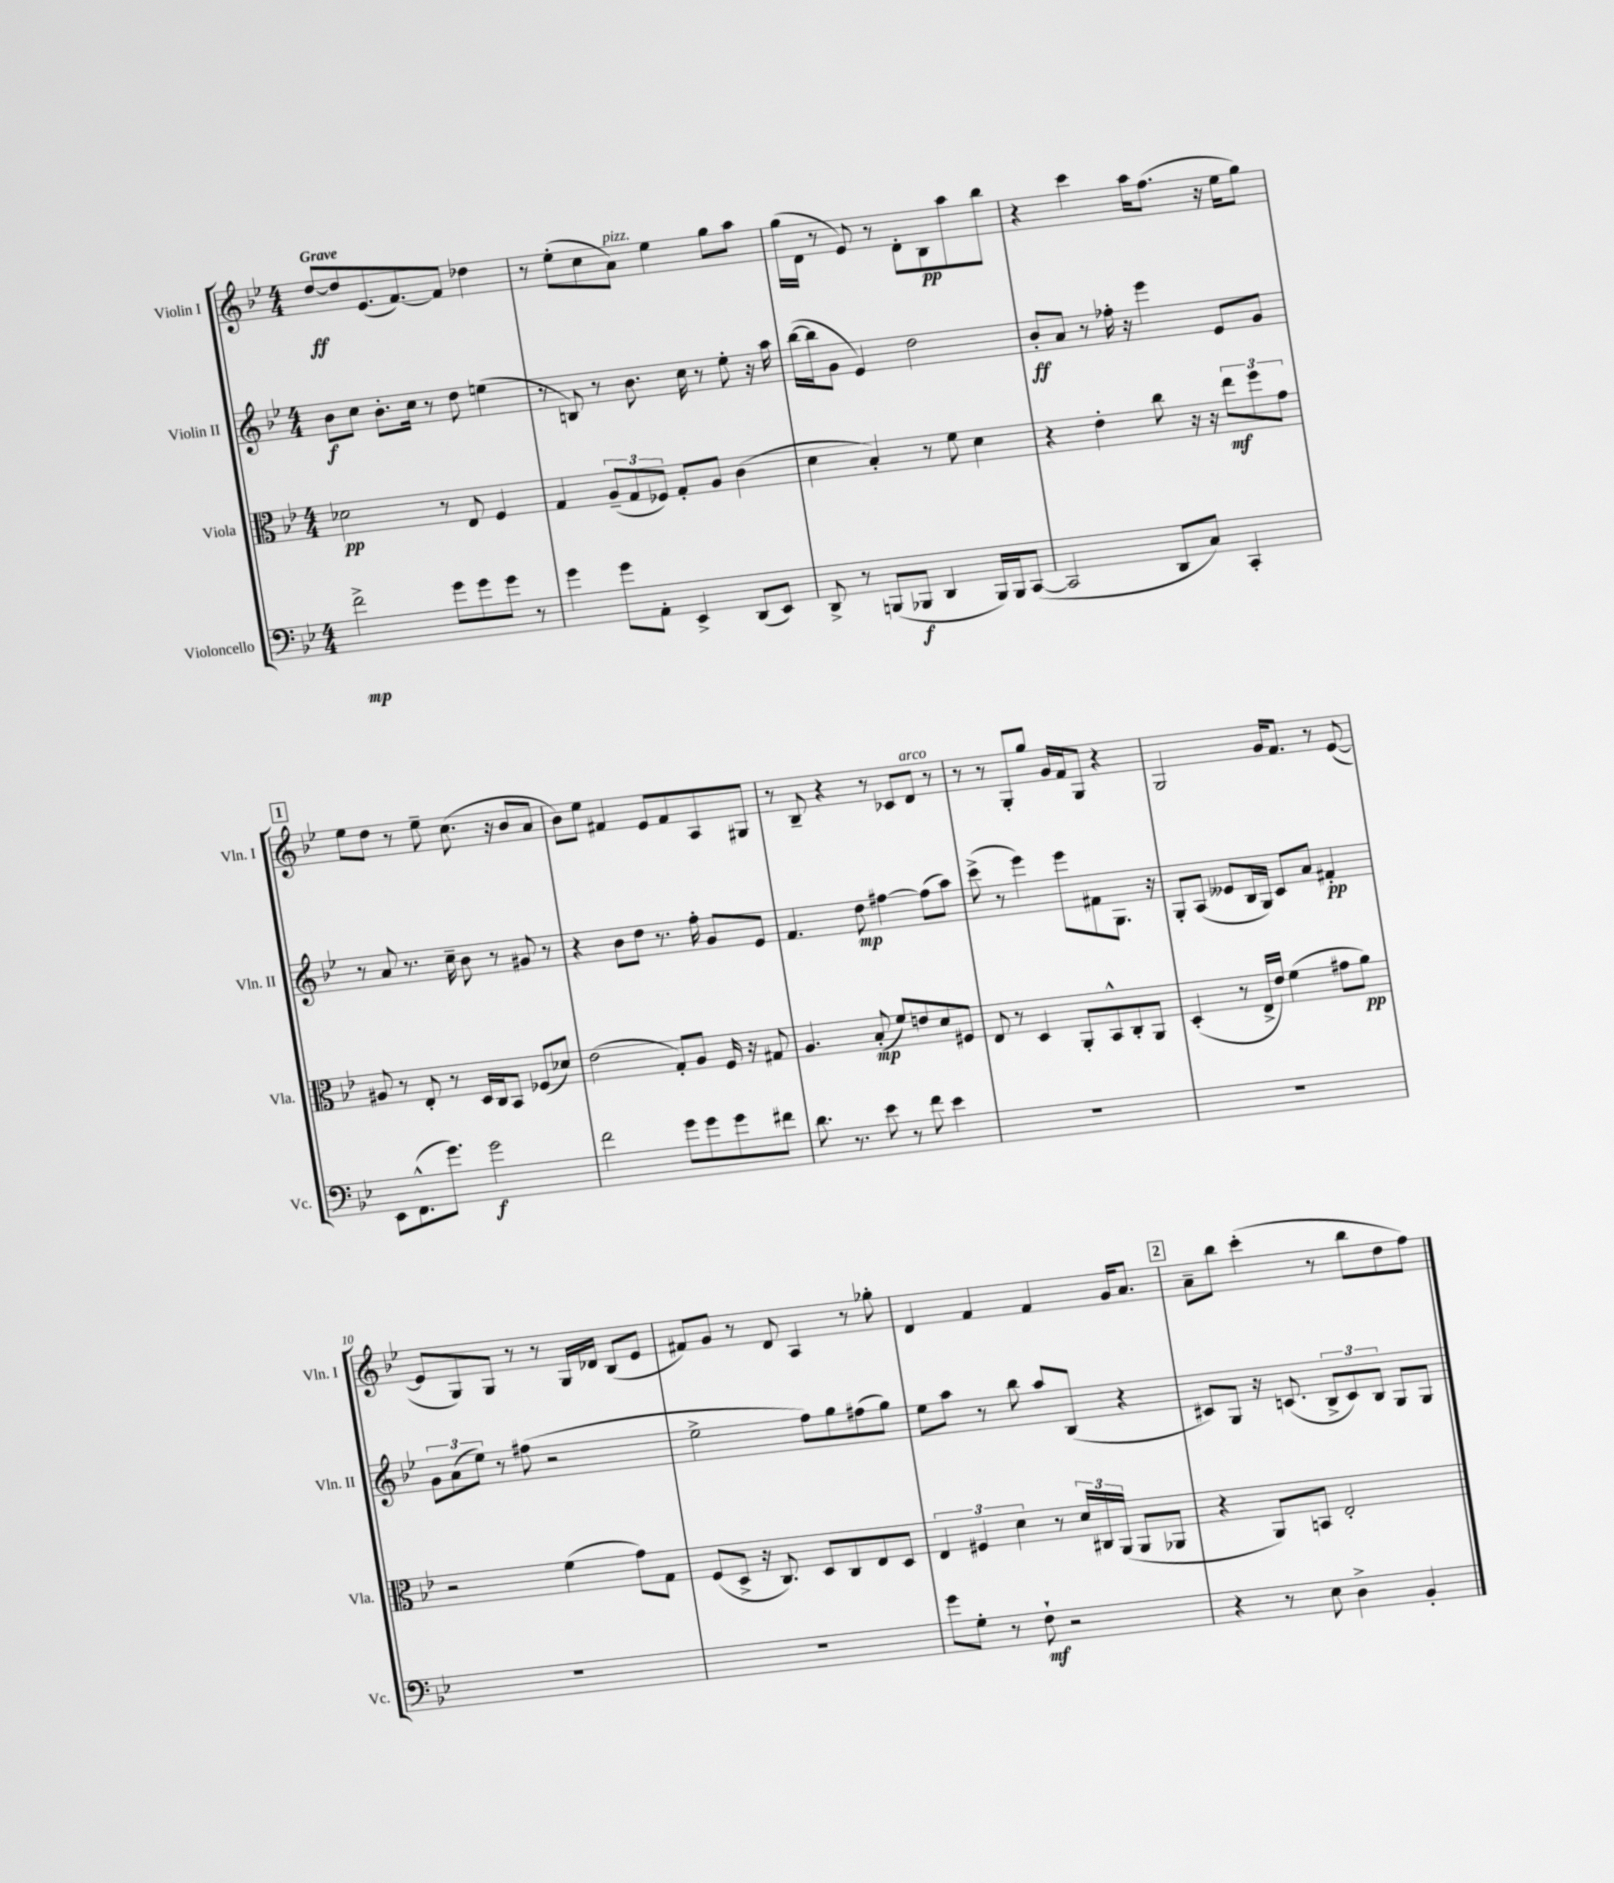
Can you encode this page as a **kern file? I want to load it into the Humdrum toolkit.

**kern	**kern	**kern	**kern
*staff4	*staff3	*staff2	*staff1
*clefF4	*clefC3	*clefG2	*clefG2
*k[b-e-]	*k[b-e-]	*k[b-e-]	*k[b-e-]
*M4/4	*M4/4	*M4/4	*M4/4
2f^	2d-	8b-	[8dd
.	.	8cc	8dd]
.	.	8.b-'	(8.e-
.	.	16cc	[8.f)
8g	8r	8r	.
8g	8E-	8dd	8f]
8g	4F	(4ee	4dd-
8r	.	.	.
=	=	=	=
4g	4G	8r	8r
.	.	8B)	(8ee-'
8g	(12A~	8r	8cc
.	12G	.	.
8AA'	.	8.b-	8a)
.	12F-)	.	.
4EE-^	8G'	.	4ee-
.	.	16cc	.
.	8A	8r	.
(8DD	(4c	8ee-'	8gg
8EE-)	.	16r	8aa
.	.	16aa	.
=	=	=	=
8DD^	4d	([16bb-	(16gg
.	.	16bb-]	16d
8r	.	8g	8r
(8BBB	4B-')	4e-)	8e-)
8BBB-	.	.	8r
4DD	8r	2dd	8d'
.	8f	.	8B-
16BBB-)	4d	.	8aa
16BBB-	.	.	.
([8CC	.	.	8bb-
=	=	=	=
2CC]	4r	8b-'	4r
.	.	8a	.
.	4e-'	8r	4ccc
.	.	16ff-'	.
.	.	16r	.
8DD	8cc	4eee-	16aa
.	.	.	(8.ff
8C)	16r	.	.
.	16r	.	.
4CC'	12ee-	8e-	16r
.	.	.	16ee-
.	12ff	.	.
.	.	8g	8gg)
.	12g	.	.
=	=	=	=
8EE-	8A#	8r	8ee-
(8.FF^^	8r	8a	8dd
.	8E-'	8.r	8r
8.g)	.	.	.
.	8r	.	8ee-~
.	.	16cc~	.
2g	16D	8b-	(8.cc
.	16C	.	.
.	8BB-	8r	.
.	.	.	16r
.	(8F-	8g#	8b-
.	8d-)	8r	8a
=	=	=	=
2f	(2e-	4r	8b-)
.	.	.	8ee-
.	.	8b-	4f#
.	.	8dd	.
8g	8G')	8.r	8e-
8g	8A	.	8f#
.	.	16ff'	.
8g	16F	8g	8A
.	16r	.	.
8f#	8G#	8e-	8G#
=	=	=	=
8.d	4.A	4.f	8r
.	.	.	8B-~
8.r	.	.	.
.	.	.	4r
8e-	(8B-'	8dd	.
8r	8f)	[4ff#	8r
8f	8e	.	8c-
4e-	8d	(8ff#]	8d
.	8F#	8aa)	8r
=	=	=	=
1r	8E-	(8ccc^	8r
.	8r	8r	8r
.	4D	4eee-)	8G'
.	.	.	8gg
.	8AA'	8eee-	16g
.	.	.	16f
.	8BB-^^	8f#	8G
.	8C'	8.G	4r
.	8AA	.	.
.	.	16r	.
=	=	=	=
1r	(4D'	8G'	2G
.	.	(8A	.
.	8r	8e--	.
.	16E-^	16B-	.
.	16e-)	16G)	.
.	(4f	8c	16g
.	.	.	8.f
.	.	8a	.
.	8g#	4f#'	8r
.	8a)	.	([8e-
=	=	=	=
1r	2r	12g	8e-]
.	.	(12a	.
.	.	.	8G)
.	.	12ee-)	.
.	.	8r	8G
.	.	(8ff#	8r
.	(4f	2r	8r
.	.	.	16G
.	.	.	16d-
.	8g)	.	(8B-
.	8G	.	8e-
=	=	=	=
1r	(8F	2ee-^	8f#)
.	8D^	.	8g
.	16r	.	8r
.	8.C)	.	.
.	.	.	8d
.	8D	8ff)	4A
.	8C	8gg	.
.	8E-	(8ff#	8r
.	8D	8gg)	8gg-'
=	=	=	=
8g	6E-	8ee-	4d
8G'	.	8aa	.
.	6F#	.	.
8r	.	8r	4f
.	6d	.	.
8F`	.	8bb-	.
2r	8r	8aa	4f
.	24d	(8B-	.
.	24C#	.	.
.	(24AA	.	.
.	8AA	4r	16g
.	.	.	8.a
.	8AA-	.	.
=	=	=	=
4r	4r	8c#)	8a~
.	.	8G	8bb-
8r	8AA)	16r	(4ccc'
.	.	(8.c	.
8E-	8BB	.	.
4D^	2E-'	12B-^	8r
.	.	12c)	.
.	.	.	8bb-
.	.	12B-	.
4BB-'	.	8G	8dd
.	.	8G	8ff)
==	==	==	==
*-	*-	*-	*-
